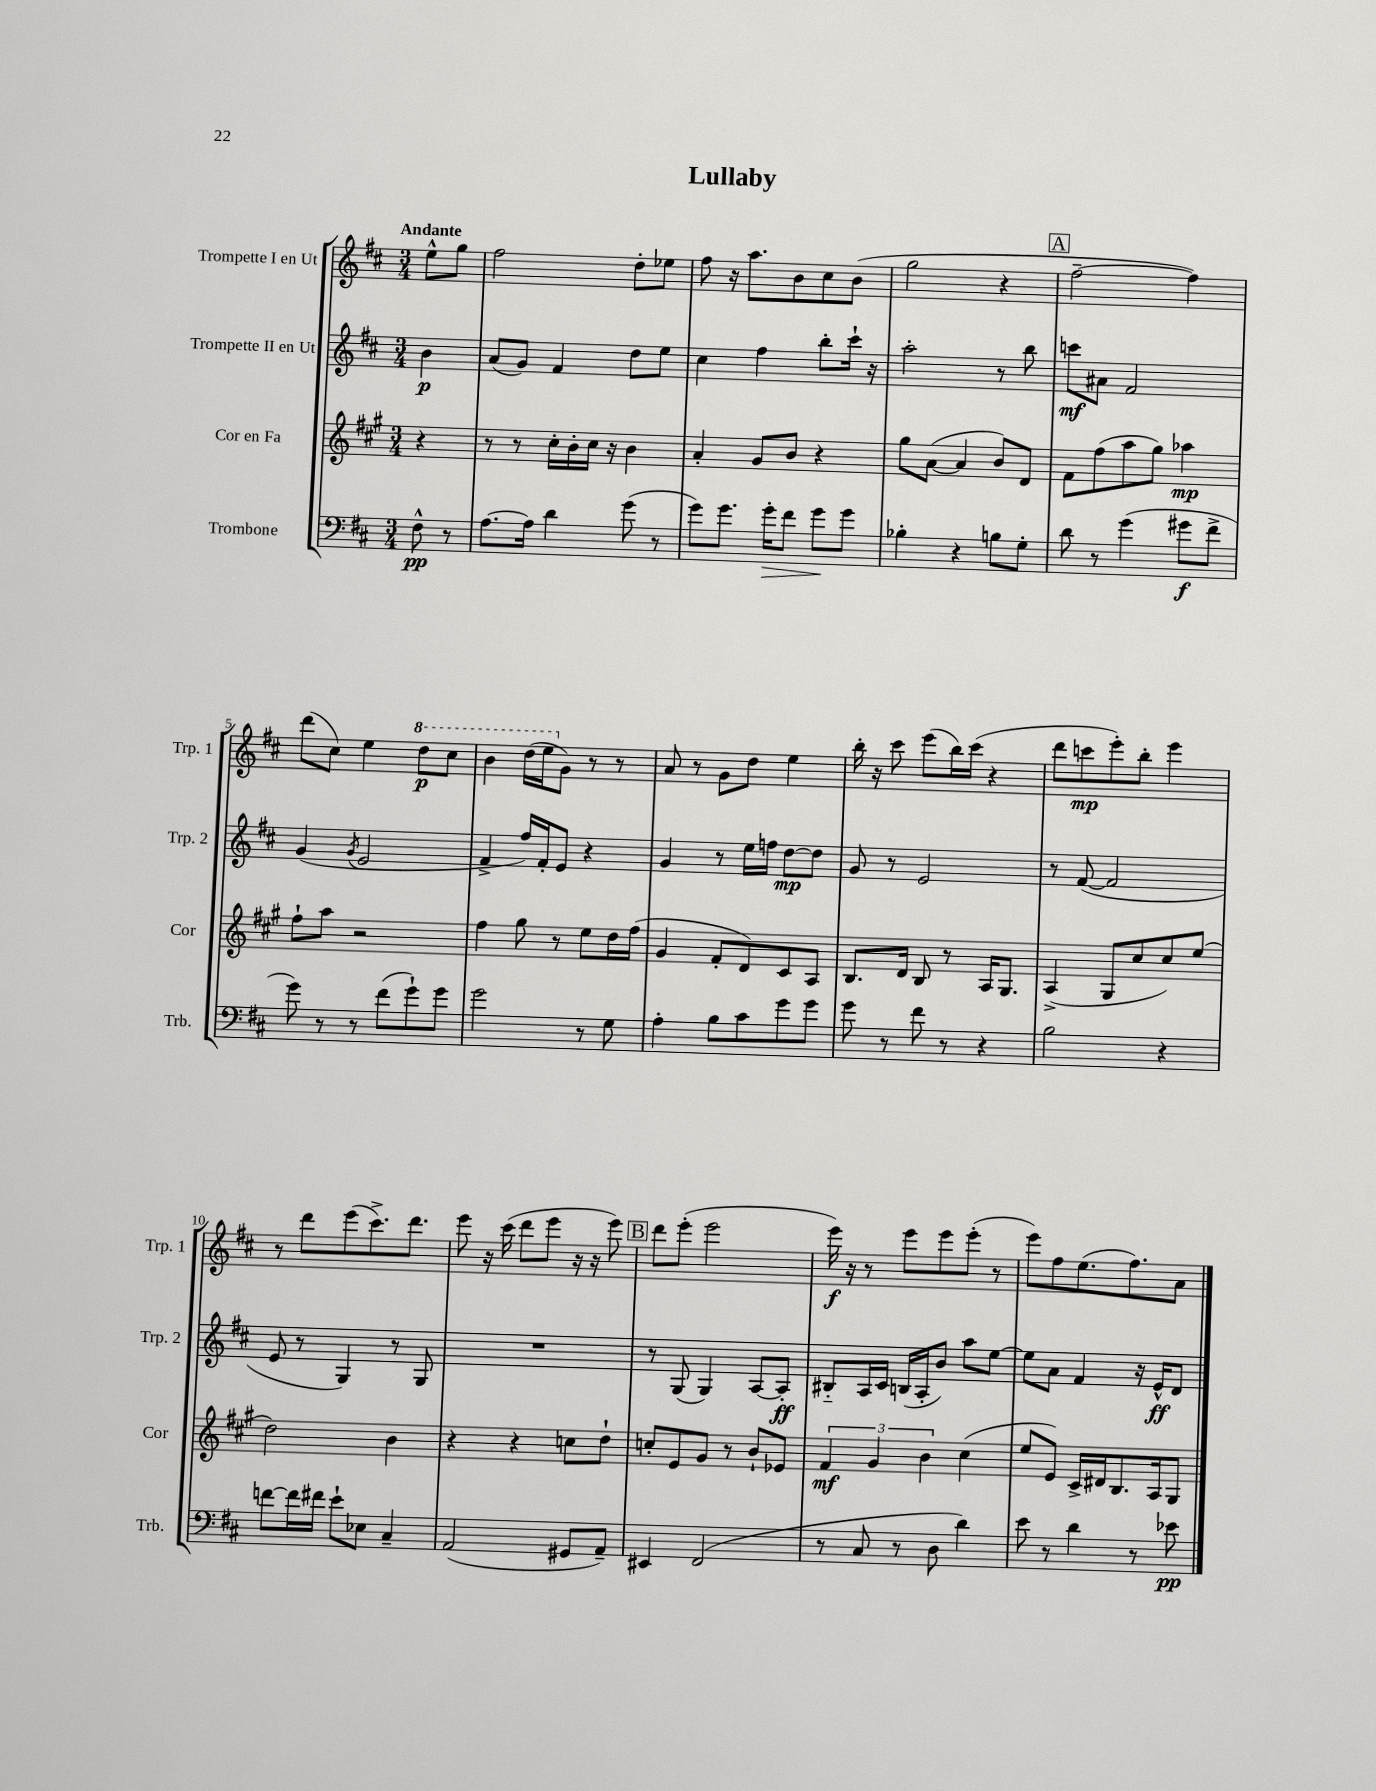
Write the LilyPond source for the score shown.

\header { title = "Lullaby" }
<<
\new StaffGroup <<
\new Staff = "s0" \with { instrumentName = "Trompette I en Ut" shortInstrumentName = "Trp. 1" } {
    \clef treble \key d \major \numericTimeSignature \time 3/4 \partial 4 \tempo "Andante"
    e''8-^ g''8 |
    fis''2 d''8-. ees''8 |
    fis''8 r16 a''8. b'8 cis''8 b'8( |
    g''2 r4 |
    \mark \markup { \box "A" } fis''2~-- fis''4) |
    d'''8( cis''8) e''4 \ottava #1 d'''8\p cis'''8 |
    b''4 d'''16( e'''16 \ottava #0 g'8) r8 r8 |
    a'8 r8 g'8 d''8 e''4 |
    b''16-. r16 cis'''8 e'''8( b''16) cis'''16( r4 |
    d'''8 c'''8\mp e'''8-.) b''8-. e'''4 |
    r8 d'''8 e'''8( cis'''8.->) d'''8. |
    e'''8 r16 cis'''16( d'''8 e'''8 r16 r16 e'''8) |
    \mark \markup { \box "B" } d'''8 e'''8-.( e'''2 |
    e'''16\f) r16 r8 e'''8 e'''8 e'''8-.( r8 |
    e'''8) fis''8 e''8.( fis''8.) a'8 \bar "|." |
}
\new Staff = "s1" \with { instrumentName = "Trompette II en Ut" shortInstrumentName = "Trp. 2" } {
    \clef treble \key d \major \numericTimeSignature \time 3/4 \partial 4
    b'4\p |
    a'8( g'8) fis'4 d''8 e''8 |
    cis''4 fis''4 b''8-. cis'''16-! r16 |
    a''2-. r8 b''8 |
    \mark \markup { \box "A" } c'''8\mf ais'8 fis'2 |
    g'4( \acciaccatura { g'8 } e'2 |
    fis'4-> fis''16) fis'16-. e'8 r4 |
    g'4 r8 e''16 f''16 d''8~\mp d''8 |
    g'8 r8 e'2 |
    r8 fis'8~( fis'2 |
    e'8 r8 g4) r8 g8 |
    R2. |
    \mark \markup { \box "B" } r8 g8( g4) a8~ a8-.\ff |
    bis8-_ a16 cis'16 b16( a16-. b'8) a''8 e''8~ |
    e''8 a'8 fis'4 r16 e'16-^\ff d'8 \bar "|." |
}
\new Staff = "s2" \with { instrumentName = "Cor en Fa" shortInstrumentName = "Cor" } {
    \clef treble \key a \major \numericTimeSignature \time 3/4 \partial 4
    r4 |
    r8 r8 cis''16-. b'16-. cis''16 r16 b'4 |
    a'4-. gis'8 b'8 r4 |
    gis''8 a'8~( a'4 b'8) d'8 |
    \mark \markup { \box "A" } fis'8 fis''8( a''8 gis''8) aes''4\mp |
    fis''8-! a''8 r2 |
    fis''4 gis''8 r8 e''8 d''16 fis''16( |
    gis'4 fis'8-. d'8) cis'8 a8 |
    b8. d'16 b8 r8 a16 gis8. |
    a4->( gis8 cis''8 cis''8) e''8( |
    d''2) b'4 |
    r4 r4 c''8 d''8-! |
    \mark \markup { \box "B" } c''8-. e'8 gis'8 r8 b'8-! ees'8 |
    \tuplet 3/2 { fis'4\mf gis'4 b'4 } cis''4( |
    e''8 e'8) cis'16-> dis'16 b8. a16 gis8 \bar "|." |
}
\new Staff = "s3" \with { instrumentName = "Trombone" shortInstrumentName = "Trb." } {
    \clef bass \key d \major \numericTimeSignature \time 3/4 \partial 4
    fis8-^\pp r8 |
    a8.~ a16 d'4 g'8( r8 |
    g'8) g'8. g'16-.\> fis'8 g'8\! g'8 |
    bes4-. r4 b8 g8-. |
    \mark \markup { \box "A" } d'8 r8 g'4( gis'8\f fis'8-> |
    g'8) r8 r8 fis'8( g'8-!) g'8 |
    g'2 r8 g8 |
    a4-. b8 cis'8 g'8 g'8 |
    g'8 r8 fis'8 r8 r4 |
    b2 r4 |
    f'8~ f'16 fis'16 e'8-! ees8 cis4-- |
    a,2( gis,8 a,8--) |
    \mark \markup { \box "B" } eis,4 fis,2( |
    r8 cis8 r8 d8 d'4) |
    e'8 r8 d'4 r8 ees'8\pp \bar "|." |
}
>>
>>
